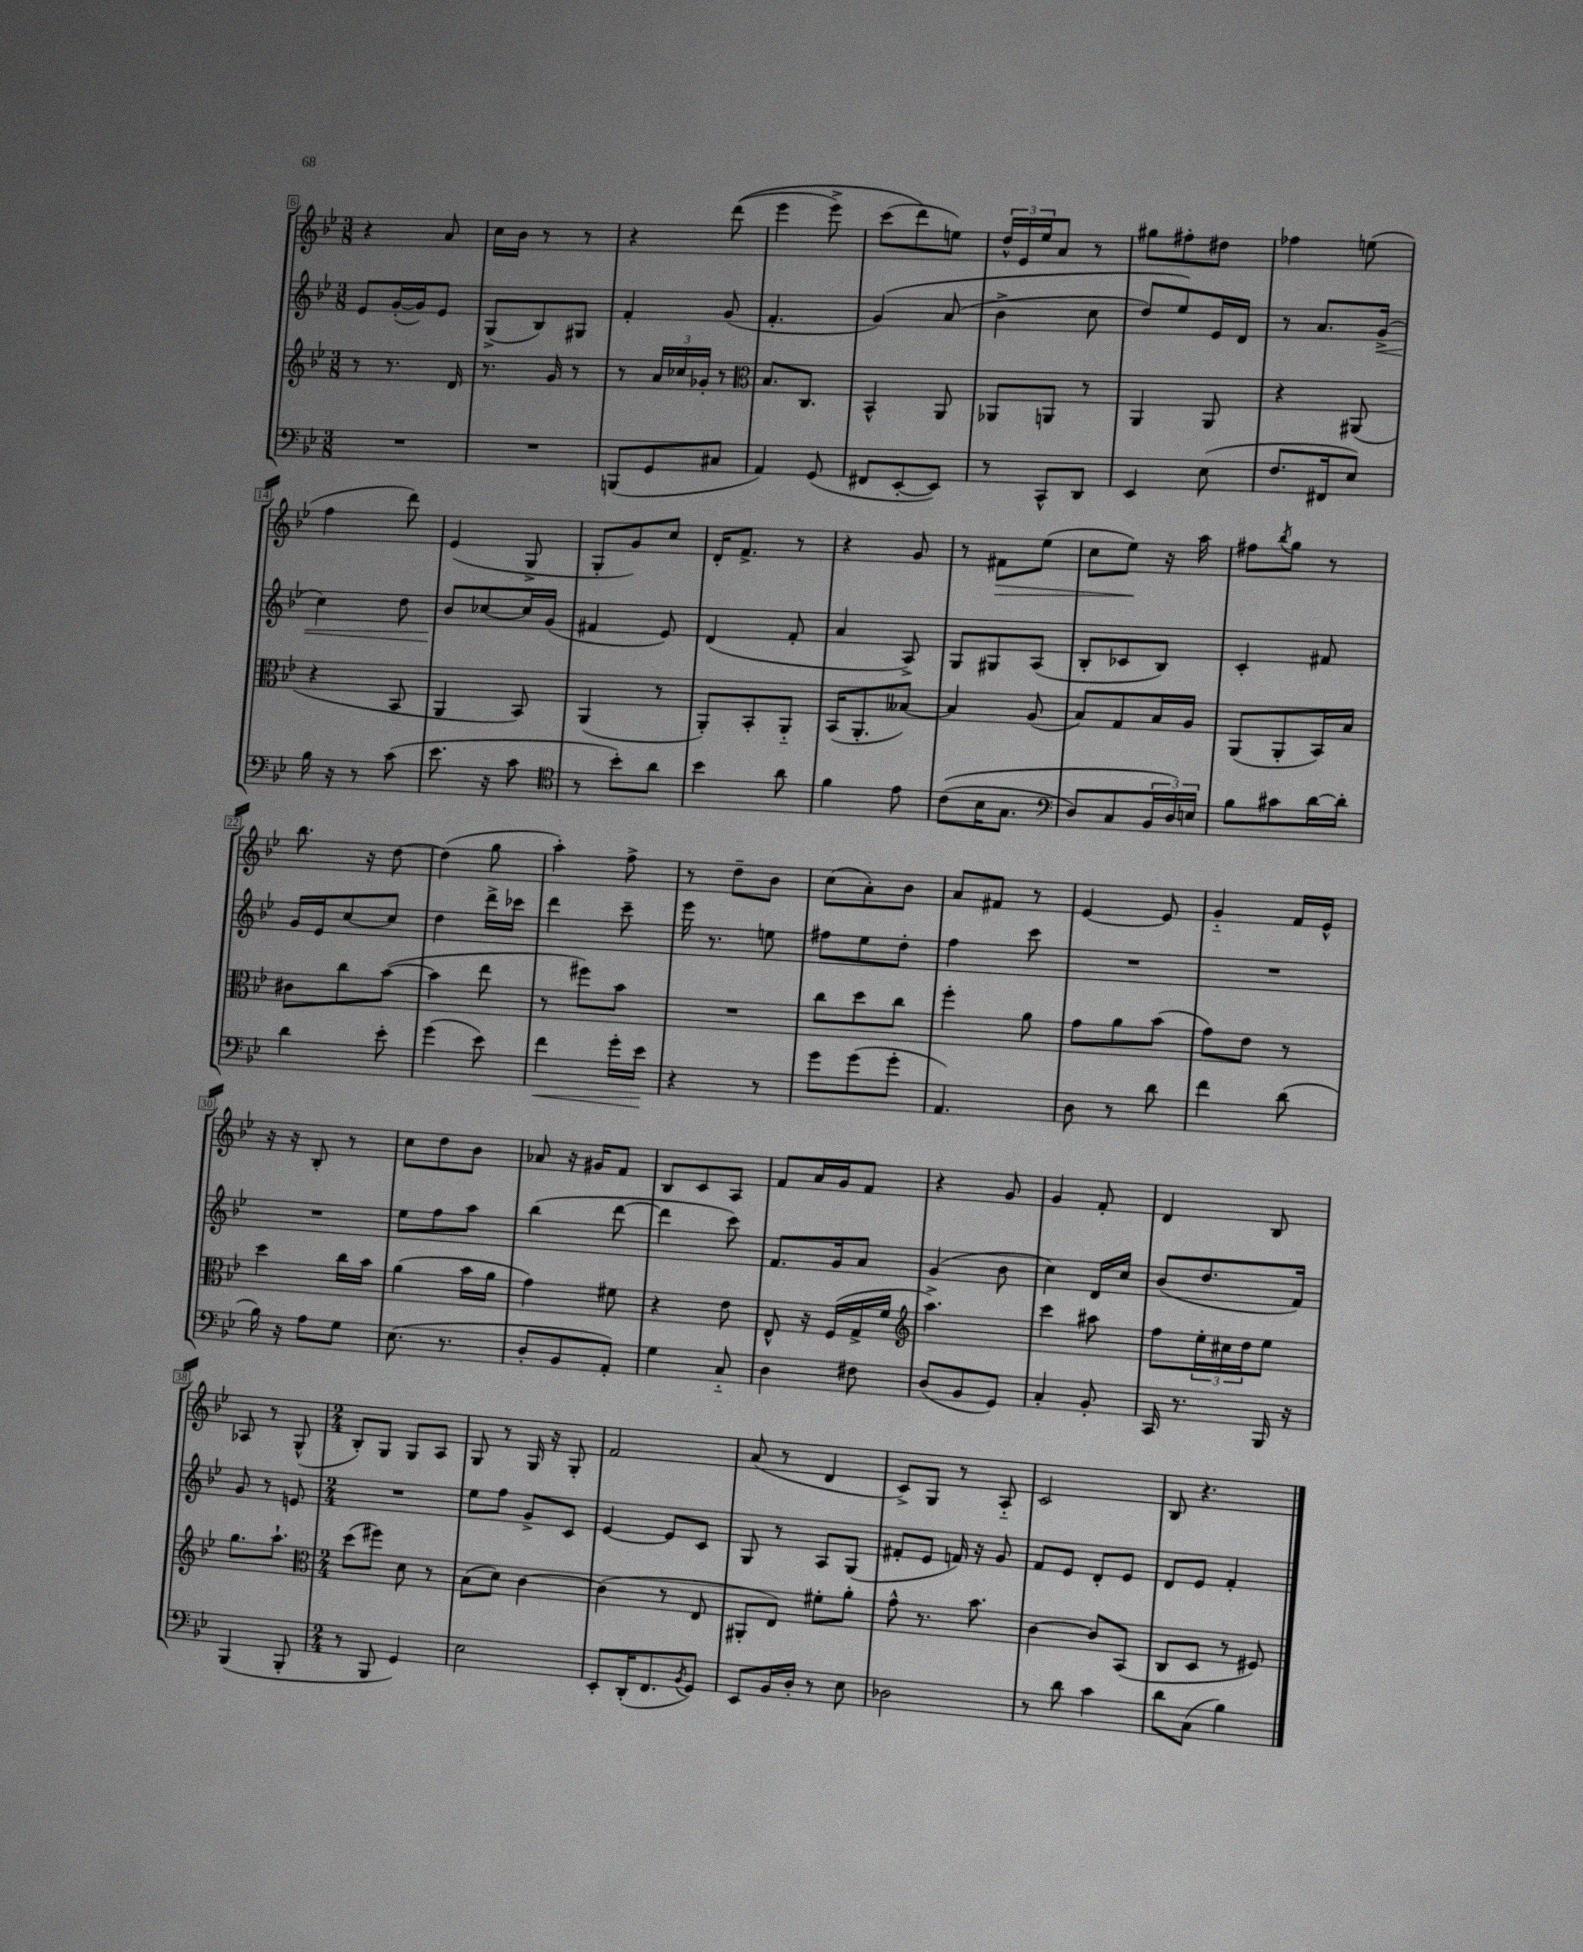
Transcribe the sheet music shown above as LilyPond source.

<<
\new StaffGroup <<
\new Staff = "s0" {
    \clef treble \key bes \major \numericTimeSignature \time 3/8
    r4 a'8 |
    c''16 bes'16 r8 r8 |
    r4 d'''8(\( |
    ees'''4 ees'''8->) |
    c'''8( d'''8\) e''8) |
    \tuplet 3/2 { d''16-^ ees'16 ees''16 } a'8 r8 |
    gis''8 fis''8-. dis''8 |
    fes''4 e''8( |
    f''4 d'''8) |
    ees'4( g8-> |
    g8-. g'8) c''8 |
    d'16-. f'8.-> r8 |
    r4 g'8 |
    r8 fis'8\> ees''8( |
    c''8 ees''8\!) r16 a''16 |
    fis''8 \acciaccatura { bes''8 } g''8 r8 |
    bes''8. r16 d''8~ |
    d''4( g''8 |
    a''4-.) f''8-> |
    r8 d''8-- bes'8 |
    c''8( a'8-.) bes'8 |
    a'8 fis'8 r8 |
    ees'4~ ees'8 |
    g'4-_ f'16 ees'16-^ |
    r16 r16 bes8-. r8 |
    c''8 d''8 bes'8 |
    aes'8 r16 gis'16 f'8 |
    bes8 c'8 a8 |
    f'8 a'16 g'16 f'8 |
    r4 g'8 |
    g'4 f'8-. |
    d'4 bes8 |
    aes8 r8 g8-^( |
    \numericTimeSignature \time 2/4 bes8-.) g8 g8 a8 |
    g8 r8 g16 r16 g8-. |
    f'2 |
    a'8( r8 d'4 |
    c'8->) g8 r8 a8-_ |
    c'2 |
    bes8 r4. \bar "|." |
}
\new Staff = "s1" {
    \clef treble \key bes \major \numericTimeSignature \time 3/8
    ees'8 g'16~-.( g'16) ees'8 |
    g8->( bes8) gis8 |
    f'4-. g'8( |
    f'4.-. |
    g'4)\( a'8( |
    bes'4-> c''8 |
    d''8) ees''8\) ees'16 d'16 |
    r8 a'8. g'16->\<( |
    c''4) d''8 |
    bes'8\! ces''8~ ces''16 g'16( |
    fis'4 ees'8) |
    d'4( f'8-. |
    a'4 a8->) |
    g8 gis8 a8( |
    bes8-. ces'8 bes8) |
    c'4-. fis'8 |
    g'16 ees'16 c''8~ c''8 |
    d''4 d'''16-> ces'''16 |
    d'''4 c'''8-- |
    ees'''16 r8. e''8 |
    fis''8 ees''8 d''8-. |
    f''4 c'''8 |
    R4. |
    R4. |
    R4. |
    ees''8 f''8 a''8 |
    bes''4( d'''8~ |
    d'''4 c'''8) |
    f'8. g'16 a'8 |
    g'4( bes'8 |
    c''4) d'16 c''16 |
    bes'8( d''8. f'16) |
    g'8 r8 e'8 |
    \numericTimeSignature \time 2/4 R2 |
    ees''8 f''8 g'8-> c'8 |
    ees'4~ ees'8 c'8 |
    g8 r8 a8 g8( |
    fis'8-. ees'8 f'16) r16 g'8 |
    f'8 ees'8 d'8-. ees'8 |
    d'8 ees'8 f'4-. \bar "|." |
}
\new Staff = "s2" {
    \clef treble \key bes \major \numericTimeSignature \time 3/8
    r8 r8. d'16 |
    r8. g'16 r8 |
    r8 \tuplet 3/2 { a'16 ces''16 ges'16-. } r8 |
    \clef alto bes8. c8. |
    bes,4-^ a,8 |
    aes,8 a,8 r8 |
    a,4 a,8 |
    r4 ais,8( |
    r4 bes,8 |
    a,4 bes,8) |
    a,4( r8 |
    a,8-.) bes,8-. a,8-_ |
    bes,16( a,8.-. beses8~) |
    beses4 a8( |
    bes8) g8 bes16 a16 |
    a,8( a,8-. bes,16) bes16 |
    cis'8 c''8 bes'8~( |
    bes'4 ees''8 |
    r8 fis''8) bes'8 |
    R4. |
    c''8 d''8 c''8 |
    f''4-. a'8 |
    g'8 a'8 bes'8( |
    g'8) ees'8 r8 |
    d''4 c''16 bes'16 |
    a'4( bes'16 a'16 |
    g'4) fis'8 |
    r4 ees'8 |
    ees8-^ r16 f16( g16-> f'16 |
    \clef treble a''4.->) |
    c'''4 ais''8 |
    f''8 \tuplet 3/2 { ees''16-. cis''16 d''16 } ees''8 |
    g''8. a''8.-! |
    \numericTimeSignature \time 2/4 \clef alto d''8( fis''8) d'8 r8 |
    bes8( d'8) c'4~ |
    c'4( r8 ees8 |
    ais,8-. ees8) fis'8-. a'8-. |
    g'8-^ r8. bes'8. |
    c'4~ c'8 bes,8( |
    c8 d8 r8 fis8) \bar "|." |
}
\new Staff = "s3" {
    \clef bass \key bes \major \numericTimeSignature \time 3/8
    R4. |
    R4. |
    b,,8( g,8 cis8 |
    a,4) g,8( |
    fis,8 ees,8~-. ees,8) |
    r8 c,8-^ d,8 |
    ees,4 ees8( |
    f8. fis,16 ees8) |
    bes16 r16 r8 c'8( |
    ees'8. r16 c'8 |
    \clef tenor r8 bes'8-.) a'8 |
    bes'4 a'8 |
    f'4 ees'8 |
    c'8(\( bes16 g8. |
    \clef bass d8) c8 \tuplet 3/2 { bes,16 d16\) e16 } |
    bes8 cis'8 d'16~ d'16-. |
    d'4 ees'8-. |
    g'4( ees'8) |
    f'4\< g'16-. ees'16\! |
    r4 r8 |
    g'8 g'8( g'8-. |
    a,4.) |
    d8 r8 d'8 |
    f'4 d'8( |
    bes16) r16 a8 g8 |
    ees8.( r8. |
    d8-. bes,8 a,8-.) |
    g4 c8-_ |
    d4 fis8 |
    d8( bes,8 g,8) |
    c4-. bes,8-. |
    c,16 r8. bes,,16 r16 |
    bes,,4( bes,,8-. |
    \numericTimeSignature \time 2/4 r8 bes,,8 g,4) |
    ees2 |
    ees,8-. d,16-.( f,8. \acciaccatura { bes,8 } g,8) |
    ees,8 bes,16 d16-. r8 ees8 |
    des2 |
    r8 d'8 c'4 |
    d'8 c8( bes4) \bar "|." |
}
>>
>>
\layout { \context { \Score currentBarNumber = #6 \override BarNumber.stencil = #(make-stencil-boxer 0.1 0.3 ly:text-interface::print) } }
